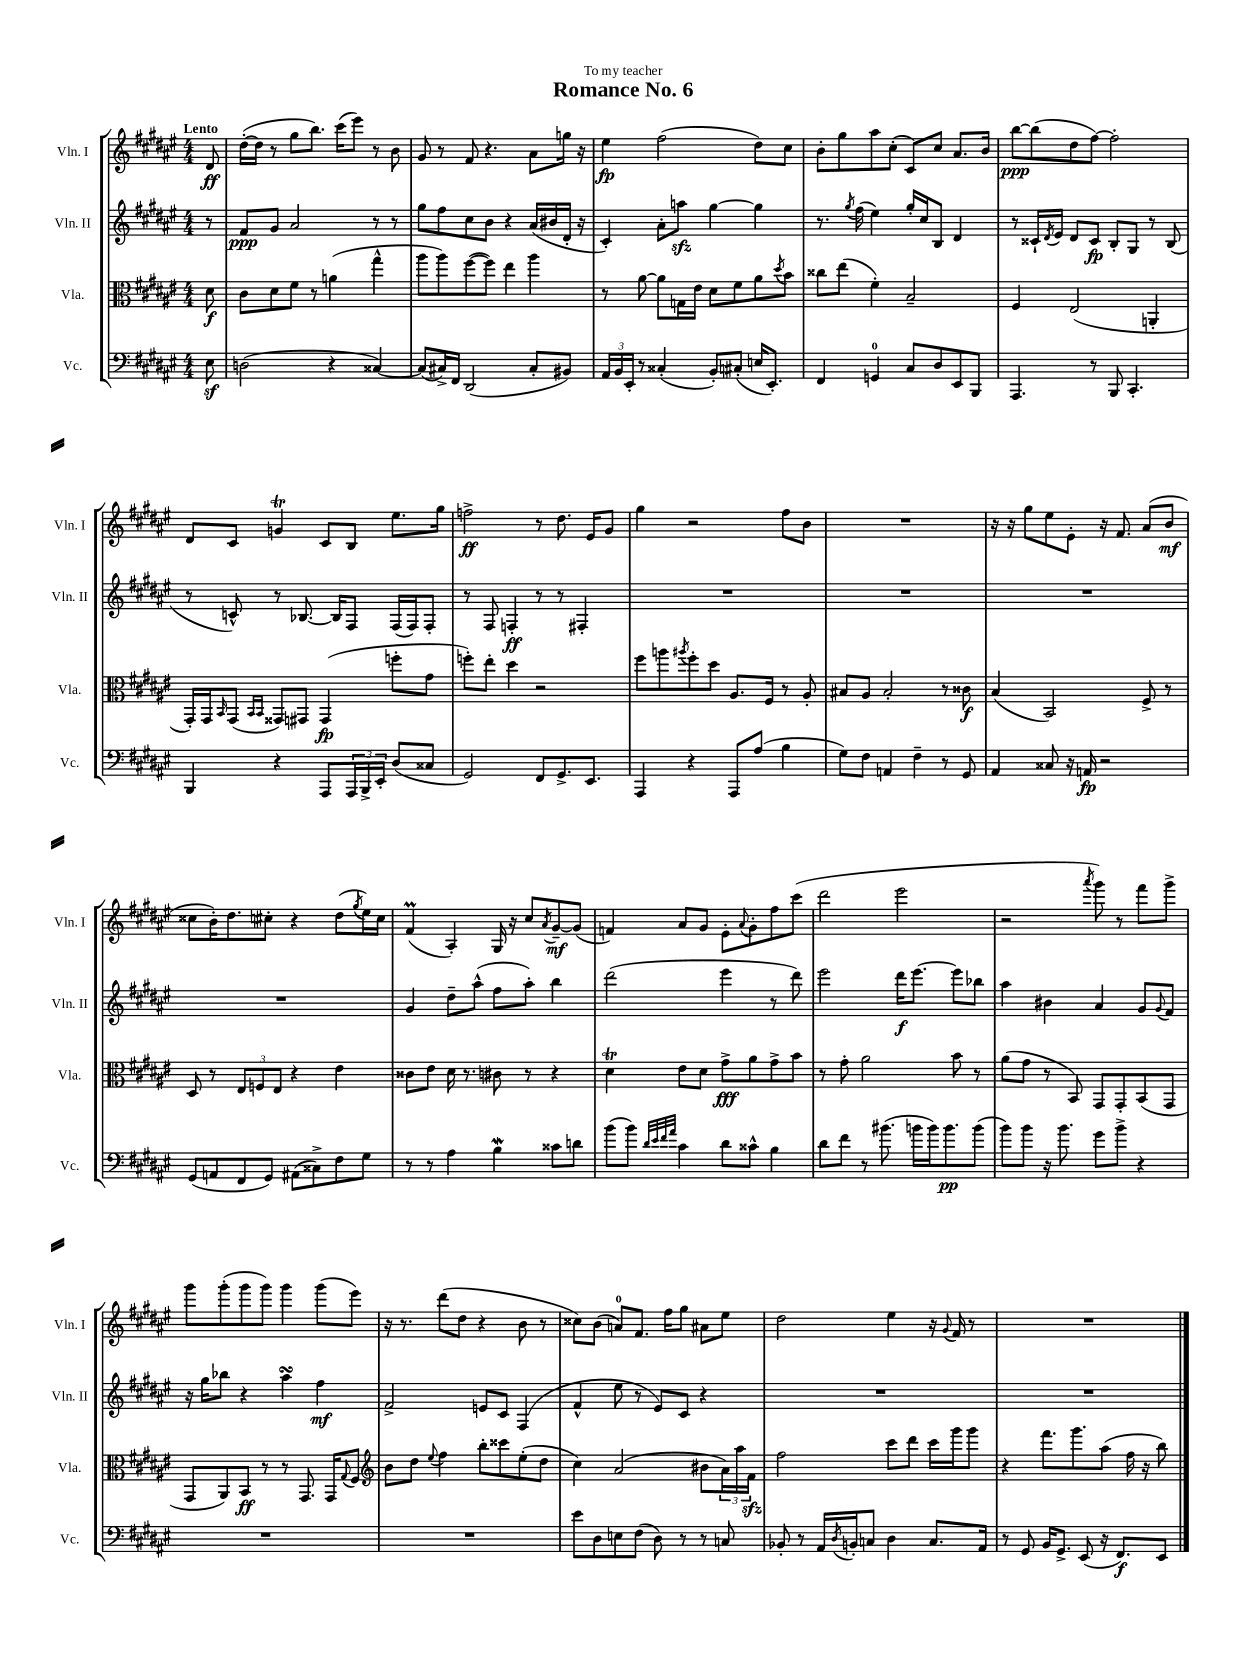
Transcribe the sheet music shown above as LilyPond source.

\header { title = "Romance No. 6" dedication = "To my teacher" }
<<
\new StaffGroup <<
\new Staff = "s0" \with { instrumentName = "Vln. I" shortInstrumentName = "Vln. I" } {
    \clef treble \key fis \major \numericTimeSignature \time 4/4 \partial 8 \tempo "Lento"
    dis'8\ff |
    dis''16~-.( dis''16 r8 gis''8 b''8.) cis'''16( eis'''8) r8 b'8 |
    gis'8 r8 fis'8 r4. ais'8 g''16 r16 |
    eis''4\fp fis''2( dis''8) cis''8 |
    b'8-. gis''8 ais''8 cis''8-.( cis'8) cis''8 ais'8. b'16 |
    b''8~\ppp b''8( dis''8 fis''8~) fis''2-. |
    dis'8 cis'8 g'4\trill cis'8 b8 eis''8. gis''16 |
    f''2->\ff r8 dis''8. eis'16 gis'8 |
    gis''4 r2 fis''8 b'8 |
    R1 |
    r16 r16 gis''8 eis''8 eis'8-. r16 fis'8. ais'8( b'8\mf |
    cisis''8 b'16-.) dis''8. cis''8-. r4 dis''8( \acciaccatura { gis''8 } eis''16) cis''16 |
    fis'4\prall( ais4-.) gis16 r16 cis''8 \acciaccatura { ais'8 } gis'8~--\mf gis'8( |
    f'4) ais'8 gis'8 eis'8-. \appoggiatura { ais'8 } gis'8-. fis''8 cis'''8( |
    dis'''2 eis'''2 |
    r2 \acciaccatura { ais'''8 } gis'''8) r8 fis'''8 gis'''8-> |
    gis'''8 gis'''8-.( gis'''8 gis'''8) gis'''4 gis'''8( eis'''8) |
    r16 r8. dis'''8( dis''8 r4 b'8 r8 |
    cisis''8) b'8( a'8-0) fis'8. fis''16 gis''8 ais'8 eis''8 |
    dis''2 eis''4 r16 \appoggiatura { gis'8 } fis'16 r8 |
    R1 \bar "|." |
}
\new Staff = "s1" \with { instrumentName = "Vln. II" shortInstrumentName = "Vln. II" } {
    \clef treble \key fis \major \numericTimeSignature \time 4/4 \partial 8
    r8 |
    fis'8\ppp gis'8 ais'2 r8 r8 |
    gis''8 fis''8 cis''8 b'8 r4 ais'16( bis'16 dis'16-. r16 |
    cis'4-.) ais'8-. a''8\sfz gis''4~ gis''4 |
    r8. \acciaccatura { gis''8 } fis''16( eis''4) gis''16-. cis''16 b8 dis'4 |
    r8 cisis'16-! \acciaccatura { dis'8 } eis'16 dis'8 cisis'8\fp b8-. gis8 r8 b8( |
    r8 c'8-^) r8 bes8.~ bes16 fis8 fis16( fis16) fis8-. |
    r8 fis8 f4-.\ff r8 r8 fis4-. |
    R1 |
    R1 |
    R1 |
    R1 |
    gis'4 dis''8-- ais''8-^( fis''8 ais''8-.) b''4 |
    dis'''2( eis'''4 r8 dis'''8) |
    eis'''2 dis'''16\f eis'''8.~ eis'''8 bes''8 |
    ais''4 bis'4 ais'4 gis'8 \appoggiatura { gis'8 } fis'8 |
    r16 gis''16 bes''8 r4 ais''4\turn fis''4\mf |
    fis'2-> e'8 cis'8 fis4( |
    fis'4-^ eis''8 r8 eis'8) cis'8 r4 |
    R1 |
    R1 \bar "|." |
}
\new Staff = "s2" \with { instrumentName = "Vla." shortInstrumentName = "Vla." } {
    \clef alto \key fis \major \numericTimeSignature \time 4/4 \partial 8
    dis'8\f |
    cis'8 dis'8 fis'8 r8 a'4( gis''4-^ |
    ais''8 ais''8) fis''8~( fis''8) eis''4 ais''4 |
    r8 ais'8~ ais'8 g16 eis'16 dis'8 fis'8 ais'8 \acciaccatura { dis''8 } b'8 |
    cisis''8 eis''8( fis'4-.) b2-- |
    fis4 eis2( a,4-. |
    gis,16-.) gis,16 \grace { b,16 } gis,8( \grace { b,16 b,16 } gisis,8) gis,8 gis,4\fp( f''8-. gis'8 |
    f''8-.) eis''8-. dis''4 r2 |
    fis''8 a''8 \acciaccatura { ais''8 } fis''8-. dis''8 ais8. fis16 r8 ais8-. |
    bis8 ais8 bis2-. r8 cisis'8\f |
    b4( b,2) fis8-> r8 |
    dis8 r8 \tuplet 3/2 { eis8 f8 eis8 } r4 eis'4 |
    cisis'8 eis'8 dis'16 r8. cis'8 r8 r4 |
    dis'4\trill eis'8 dis'8 gis'8->\fff ais'8 gis'8-> b'8 |
    r8 gis'8-. ais'2 b'8 r8 |
    ais'8( gis'8 r8 b,8) gis,8 gis,8-. b,8( gis,8 |
    gis,8 ais,8) b,8\ff r8 r8 gis,8. gis,16 \appoggiatura { gis8 } fis8 |
    \clef treble b'8 dis''8 \appoggiatura { eis''8 } fis''4 b''8-. cisis'''8 eis''8-.( dis''8 |
    cis''4) ais'2( bis'8 \tuplet 3/2 { ais'16) ais''16 fis'16\sfz } |
    fis''2 cis'''8 dis'''8 cis'''16 gis'''16 gis'''8 |
    r4 fis'''8. gis'''8. ais''8( fis''16 r16 b''8) \bar "|." |
}
\new Staff = "s3" \with { instrumentName = "Vc." shortInstrumentName = "Vc." } {
    \clef bass \key fis \major \numericTimeSignature \time 4/4 \partial 8
    eis8\sf |
    d2( r4 cisis4~) |
    cisis8( cis16->) fis,16 dis,2( cis8-. bis,8) |
    \tuplet 3/2 { ais,16 b,16 eis,16-. } r8 cisis4-.( b,8-.) cis8-.( e16 eis,8.-.) |
    fis,4 g,4-0 cis8 dis8 eis,8 b,,8 |
    ais,,4. r8 b,,8 cis,4.-. |
    b,,4 r4 ais,,8 \tuplet 3/2 { ais,,16 b,,16-> eis,16-. } dis8( cisis8 |
    gis,2) fis,8 gis,8.-> eis,8. |
    ais,,4 r4 ais,,8 ais8( b4 |
    gis8) fis8 a,4 fis4-- r8 gis,8 |
    ais,4 cisis8 r16 a,16\fp r2 |
    gis,8( a,8 fis,8 gis,8) ais,8( cisis8->) fis8 gis8 |
    r8 r8 ais4 b4\mordent cisis'8 d'8 |
    b'8( b'8) \grace { dis'32 eis'32 fis'32 ais'32 } cis'4 dis'8 cisis'8-^ b4 |
    dis'8 fis'8 r8 bis'8.( b'16 b'16) b'8.\pp b'8( |
    b'8) b'8 r16 b'8. gis'8 b'8-> r4 |
    R1 |
    R1 |
    eis'8 dis8 e8 fis8( dis8) r8 r8 c8 |
    bes,8-. r8 ais,16 \acciaccatura { dis8 } b,16-. c8 dis4 c8. ais,16 |
    r8 gis,8 b,16 gis,8.-> eis,8( r16 fis,8.\f) eis,8 \bar "|." |
}
>>
>>
\layout { \context { \Score \remove "Bar_number_engraver" } }
